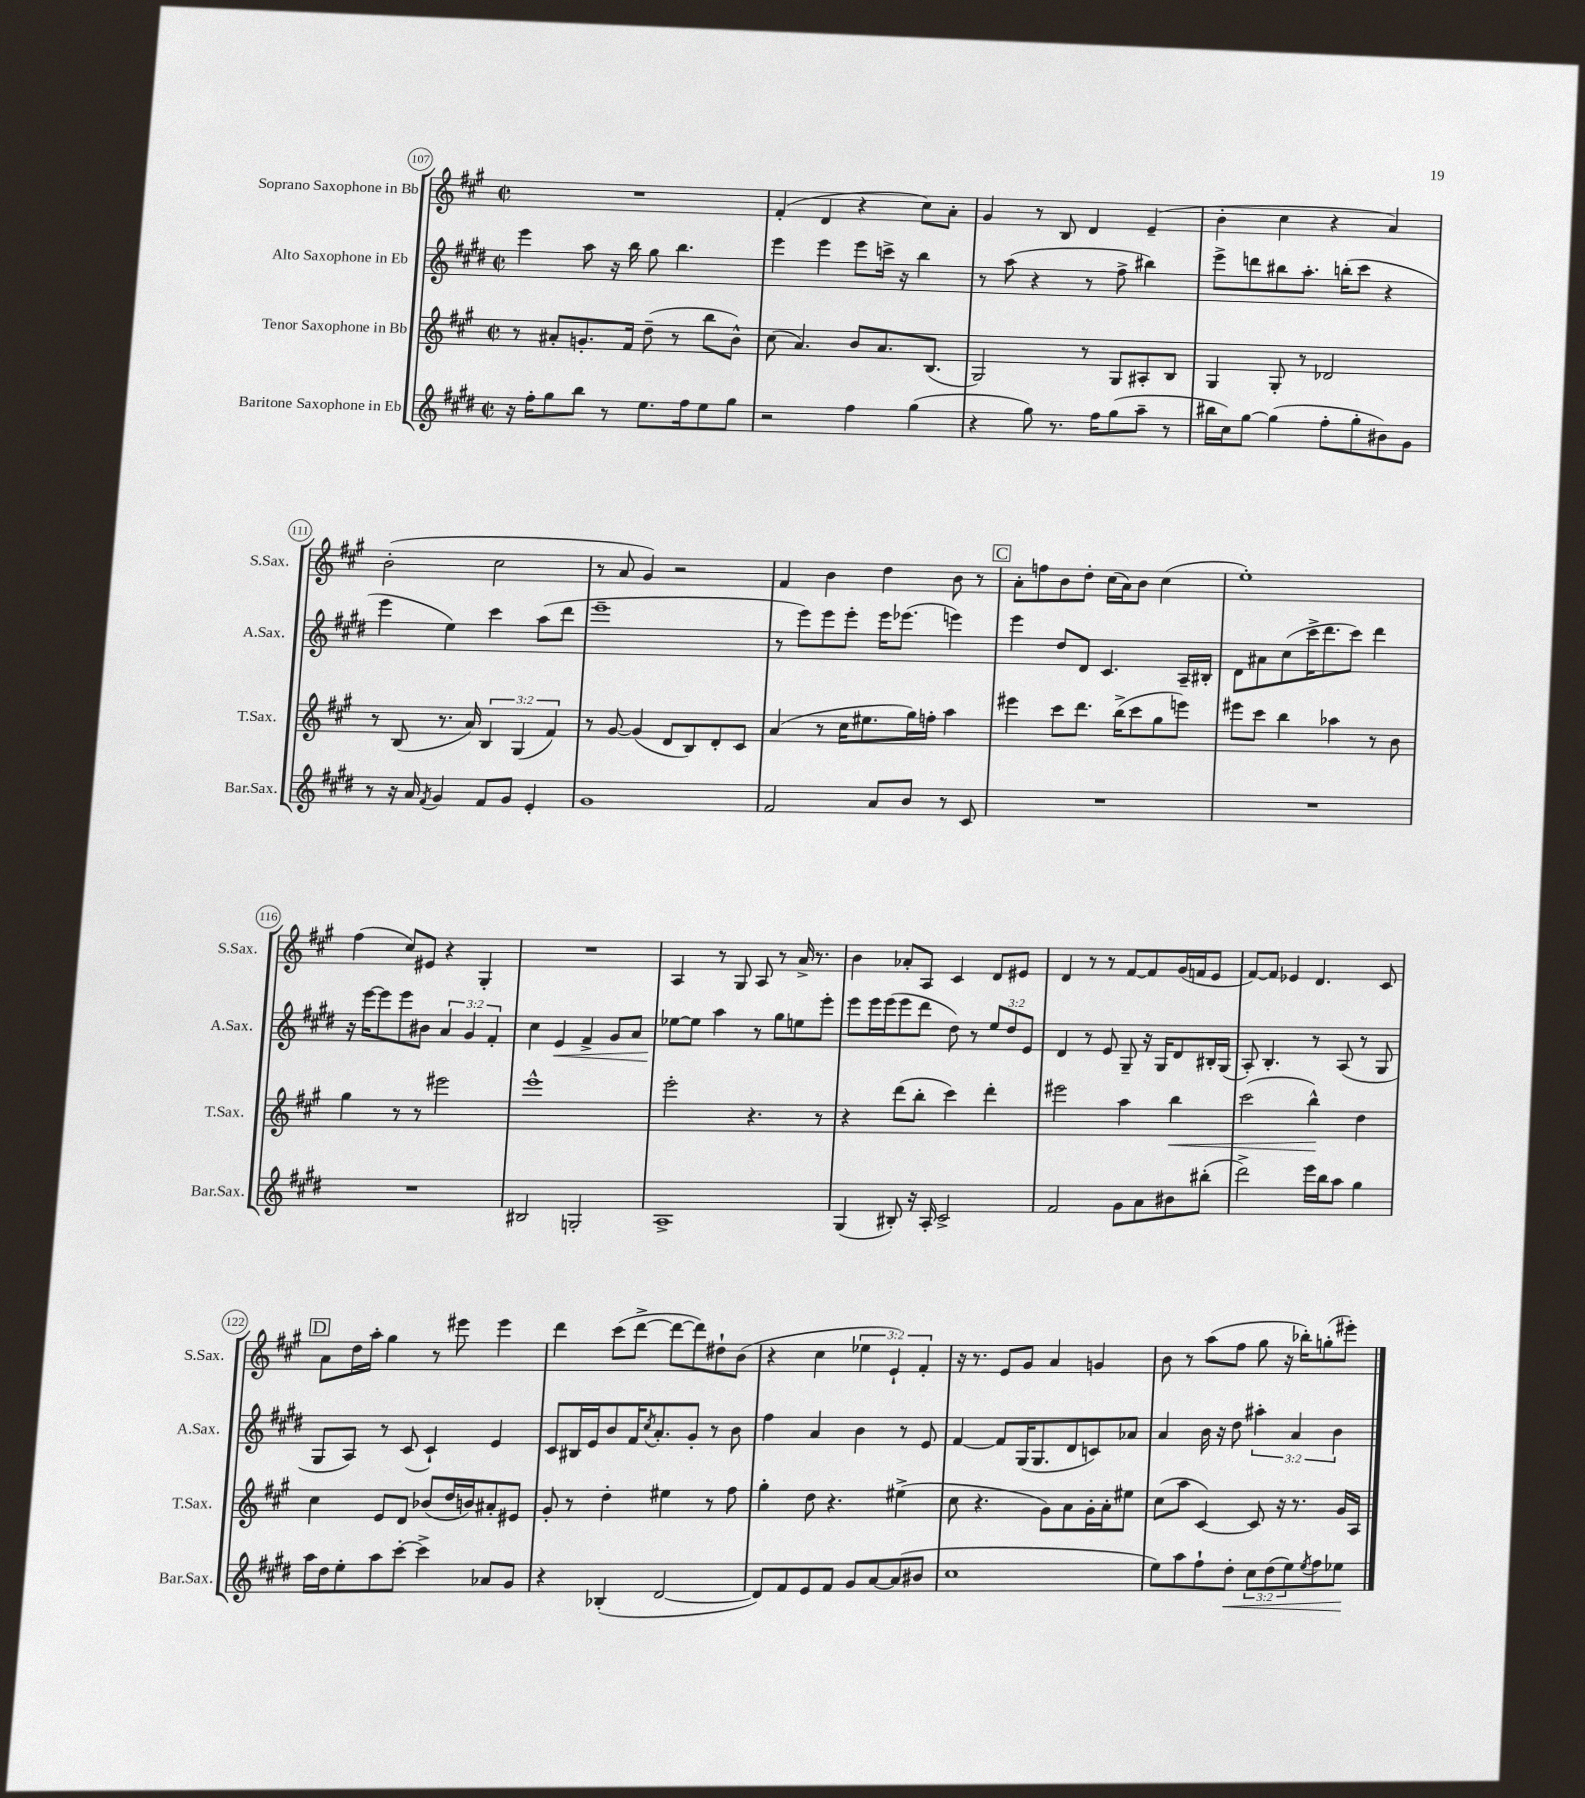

**kern	**dynam	**kern	**dynam	**kern	**dynam	**kern
*part4	*part4	*part3	*part3	*part2	*part2	*part1
*staff4	*staff4	*staff3	*staff3	*staff2	*staff2	*staff1
*I"Baritone Saxophone in Eb	*	*I"Tenor Saxophone in Bb	*	*I"Alto Saxophone in Eb	*	*I"Soprano Saxophone in Bb
*I'Bar.Sax.	*	*I'T.Sax.	*	*I'A.Sax.	*	*I'S.Sax.
*clefG2	*	*clefG2	*	*clefG2	*	*clefG2
*k[f#c#g#d#]	*	*k[f#c#g#]	*	*k[f#c#g#d#]	*	*k[f#c#g#]
*M2/2	*	*M2/2	*	*M2/2	*	*M2/2
*met(c|)	*	*met(c|)	*	*met(c|)	*	*met(c|)
=107	=107	=107	=107	=107	=107	=107
16r	.	8r	.	4eee\	.	1r
16ff#'\KL	.	.	.	.	.	.
8gg#\	.	8a#X'/L	.	.	.	.
8bb\J	.	8.gn'/	.	8aa\	.	.
8r	.	.	.	16r	.	.
.	.	16f#/Jk	.	16bb\	.	.
8.ee\L	.	(8dd~\	.	8gg#\	.	.
.	.	8r	.	4.bb\	.	.
16ff#\k	.	.	.	.	.	.
8ee\	.	8bb\L	.	.	.	.
8gg#\J	.	8b^^\J)	.	.	.	.
=108	=108	=108	=108	=108	=108	=108
2r	.	(8cc#\	.	4eee\	.	(4f#'/
.	.	4.a/)	.	.	.	.
.	.	.	.	4eee\	.	4d/
4ff#\	.	8b/L	.	8eee\L	.	4r
.	.	8.a/	.	16cccn^\Jk	.	.
.	.	.	.	16r	.	.
(4gg#\	.	.	.	4bb\	.	8cc#\L)
.	.	(8.B/J	.	.	.	.
.	.	.	.	.	.	8a'\J
=109	=109	=109	=109	=109	=109	=109
4r	.	2G#/)	.	8r	.	4g#/
.	.	.	.	(8aa\	.	.
8gg#\)	.	.	.	4r	.	8r
8.r	.	.	.	.	.	8B/
.	.	8r	.	8r	.	4d/
16ff#\KL	.	.	.	.	.	.
(8gg#\	.	8G#/L	.	8ff#^\	.	.
8aa~\J	.	8A#X'/	.	4bb#X\)	.	(4e~/
8r	.	8B/J	.	.	.	.
=110	=110	=110	=110	=110	=110	=110
16bb#X\LL	.	4G#/	.	8eee^\L	.	4b'\
16cc#\J)	.	.	.	.	.	.
[8gg#\J	.	.	.	8dddn\	.	.
(4gg#\]	.	8G#'/	.	8bb#X\	.	4cc#\
.	.	8r	.	8.aa'\J	.	.
8ff#'\L	.	2d-X/	.	.	.	4r
.	.	.	.	(16bbn'\KL	.	.
8gg#'\	.	.	.	8ccc#\J	.	.
8b#X\)	.	.	.	4r	.	4a/)
8g#\J	.	.	.	.	.	.
!!LO:LB:g=z
=111	=111	=111	=111	=111	=111	=111
8r	.	8r	.	4eee\	.	(2b'\
16r	.	(8B/	.	.	.	.
16a/	.	.	.	.	.	.
8qf#/	.	.	.	.	.	.
4g#/	.	8.r	.	4ee\)	.	.
.	.	16a/)	.	.	.	.
8f#/L	.	6B/	.	4ccc#\	.	2cc#\
8g#/J	.	.	.	.	.	.
.	.	(6G#/	.	.	.	.
4e'/	.	.	.	(8aa\L	.	.
.	.	6f#/)	.	.	.	.
.	.	.	.	8ddd#\J	.	.
=112	=112	=112	=112	=112	=112	=112
1g#	.	8r	.	1eee~	.	8r
.	.	[8g#/	.	.	.	8a/
.	.	(4g#/]	.	.	.	4g#/)
.	.	8d/L	.	.	.	2r
.	.	8B/)	.	.	.	.
.	.	8d'/	.	.	.	.
.	.	8c#/J	.	.	.	.
=113	=113	=113	=113	=113	=113	=113
2f#/	.	(4a/	.	8r	.	4f#/
.	.	.	.	8eee\L)	.	.
.	.	8r	.	8eee\	.	4b\
.	.	16cc#\KL	.	8eee'\J	.	.
.	.	8.ee#X\	.	.	.	.
8a/L	.	.	.	16eee\KL	.	4dd\
.	.	.	.	(8.eee-X\J	.	.
8b/J	.	16gg#\L)	.	.	.	.
.	.	16ffn'\JJ	.	.	.	.
8r	.	4aa\	.	4eeen\)	.	8b\
8c#/	.	.	.	.	.	8r
!!LO:REH:place=s1:t=C
=114	=114	=114	=114	=114	=114	=114
1r	.	4eee#X\	.	4eee\	.	8a'\L
.	.	.	.	.	.	8ffn\
.	.	8ccc#\L	.	8dd#/L	.	8b\
.	.	8.ddd\J	.	8d#/J	.	8dd'\J
.	.	.	.	4.c#/	.	(16cc#\LL
.	.	(16bb^\KL	.	.	.	16a\J)
.	.	8ccc#\	.	.	.	8b\J
.	.	8gg#\	.	.	.	(4cc#\
.	.	8eeen\J)	.	16A~/LL	.	.
.	.	.	.	16B#X'/JJ	.	.
=115	=115	=115	=115	=115	=115	=115
1r	.	8eee#X\L	.	8d#\L	.	1ee')
.	.	8ccc#\J	.	8a#X\	.	.
.	.	4bb\	.	(8cc#\	.	.
.	.	.	.	16ccc#^\K	.	.
.	.	.	.	8.ddd#\	.	.
.	.	4aa-X\	.	.	.	.
.	.	.	.	8ccc#\J)	.	.
.	.	8r	.	4ddd#\	.	.
.	.	8b\	.	.	.	.
!!LO:LB:g=z
=116	=116	=116	=116	=116	=116	=116
1r	.	4gg#\	.	16r	.	(4ff#\
.	.	.	.	[16eee\KL	.	.
.	.	.	.	8eee\]	.	.
.	.	8r	.	8eee\	.	8cc#/L)
.	.	8r	.	8b#X\J	.	8e#X/J
.	.	2eee#X\	.	6a/	.	4r
.	.	.	.	6g#/	.	.
.	.	.	.	.	.	4G#'/
.	.	.	.	6f#'/	.	.
=117	=117	=117	=117	=117	=117	=117
2B#X/	.	1eee^^	.	4cc#\	.	1r
!	!	!	!	!	!LO:HP:b	!
.	.	.	.	4e/	<	.
2Gn'/	.	.	.	4f#^/	.	.
.	.	.	.	8g#/L	.	.
.	.	.	.	8a/J	.	.
=118	=118	=118	=118	=118	=118	=118
1A^	.	2eee'\	.	[8ee-X\L	.	4A/
.	.	.	.	8ee-\J]	[	.
.	.	.	.	4aa\	.	8r
.	.	.	.	.	.	8G#/
.	.	4.r	.	8r	.	8A/
.	.	.	.	8gg#\L	.	8r
.	.	.	.	8een\	.	16a^/
.	.	.	.	.	.	8.r
.	.	8r	.	8eee'\J	.	.
=119	=119	=119	=119	=119	=119	=119
(4G#/	.	4r	.	8eee\L	.	4b\
.	.	.	.	16eee\L	.	.
.	.	.	.	(16eee\J	.	.
8B#X'/)	.	(8ddd\L	.	8eee\	.	8a-X'/L
16r	.	8bb'\J	.	8ddd#\J	.	8A/J
16A'/	.	.	.	.	.	.
2c#^/	.	4ccc#\)	.	8dd#\)	.	4c#/
.	.	.	.	8r	.	.
.	.	4ddd'\	.	12ee/L	.	8d/L
.	.	.	.	12dd#/	.	.
.	.	.	.	.	.	8e#X/J
.	.	.	.	12e/J	.	.
=120	=120	=120	=120	=120	=120	=120
2f#/	.	2eee#X\	.	4d#/	.	4d/
.	.	.	.	8r	.	8r
.	.	.	.	8e/	.	8r
8g#\L	.	4aa\	.	8G#~/	.	[8f#/L
8a\	.	.	.	16r	.	8f#/]
.	.	.	.	16G#/KL	.	.
!	!	!	!LO:HP:b	!	!	!
8b#X\	.	4bb\	<	8d#/	.	(16g#/L
.	.	.	.	.	.	16fn/J
(8bb#X'\J	.	.	.	16B#X'/L	.	8e/J
.	.	.	.	(16G#/JJ	.	.
=121	=121	=121	=121	=121	=121	=121
2ddd#^\)	.	(2ccc#\	.	8A'/)	.	[8f#/L)
.	.	.	.	4.B'/	.	8f#/J]
.	.	.	.	.	.	4e-X/
16eee\LL	.	4bb^^\)	.	8r	.	4.d/
16bb\J	.	.	.	.	.	.
8aa\J	.	.	.	(8A/	.	.
4gg#\	.	4dd\	[	8r	.	.
.	.	.	.	8G#/	.	8c#/
!!LO:LB:g=z
!!LO:REH:place=s1:t=D
=122	=122	=122	=122	=122	=122	=122
16aa\LL	.	4cc#\	.	8G#/L	.	8a\L
16dd#\J	.	.	.	.	.	.
8ee'\	.	.	.	8A/J)	.	16dd\L
.	.	.	.	.	.	16aa'\JJ
8aa\	.	8e/L	.	8r	.	4gg#\
[8ccc#'\J	.	8d/J	.	(8c#/	.	.
4ccc#^\]	.	(8b-X/L	.	4c#`/)	.	8r
.	.	16dd/L	.	.	.	8eee#X\
.	.	16bn/J)	.	.	.	.
8a-X/L	.	8a#X'/	.	4e/	.	4eee#\
8g#/J	.	8e#X/J	.	.	.	.
=123	=123	=123	=123	=123	=123	=123
4r	.	8g#'/	.	8c#/L	.	4ddd\
.	.	8r	.	16B#X/L	.	.
.	.	.	.	16e/J	.	.
(4B-X'/	.	4dd'\	.	8b/	.	(8ccc#\L
.	.	.	.	16f#/K	.	[8ddd^\J
.	.	.	.	8qcc#/	.	.
.	.	.	.	8.a'/	.	.
[2d#/	.	4ee#X\	.	.	.	8ddd\L_
.	.	.	.	8g#'/J	.	8ddd\])
.	.	8r	.	8r	.	8dd#X`\
.	.	8ff#\	.	8b\	.	(8b\J
=124	=124	=124	=124	=124	=124	=124
8d#/L])	.	4gg#'\	.	4ff#\	.	4r
8f#/	.	.	.	.	.	.
8e/	.	8dd\	.	4a/	.	4cc#\
8f#/J	.	4.r	.	.	.	.
8g#/L	.	.	.	4b\	.	6ee-X\
[8a/	.	.	.	.	.	.
.	.	.	.	.	.	6e`/)
(8a/]	.	(4ee#X^\	.	8r	.	.
.	.	.	.	.	.	6f#'/
8b#X/J	.	.	.	8e/	.	.
=125	=125	=125	=125	=125	=125	=125
1cc#	.	8cc#\	.	[4f#/	.	16r
.	.	.	.	.	.	8.r
.	.	4.r	.	.	.	.
.	.	.	.	8f#/L]	.	8e/L
.	.	.	.	(16G#/K	.	8g#/J
.	.	.	.	8.G#/	.	.
.	.	8g#\L)	.	.	.	4a/
.	.	8a\	.	8d#/	.	.
.	.	16g#'\L	.	8cn/)	.	4gn/
.	.	16a'\J	.	.	.	.
.	.	8ee#X\J	.	8a-X/J	.	.
=126	=126	=126	=126	=126	=126	=126
8ee\L)	.	(8cc#\L	.	4a/	.	8b\
8aa\	.	8aa\J	.	.	.	8r
8ff#`\	.	[4c#/)	.	16b\	.	(8aa\L
.	.	.	.	16r	.	.
!	!LO:HP:b	!	!	!	!	!
8dd#'\J	<	.	.	8dd#\	.	8ff#\J
12cc#\L	.	8c#/]	.	6aa#X'\	.	8gg#\
(12dd#\	.	.	.	.	.	.
.	.	16r	.	.	.	16r
12ee\)	.	.	.	6a/	.	.
.	.	8.r	.	.	.	16bb-X'\KL)
8qee/	.	.	.	.	.	.
8ff#\	.	.	.	.	.	(8ggn'\
.	.	.	.	6b\	.	.
8ee-X\J	.	16g#/LL	.	.	.	8eee#X'\J)
.	.	16A/JJ	.	.	.	.
.	[	.	.	.	.	.
==	==	==	==	==	==	==
*-	*-	*-	*-	*-	*-	*-
